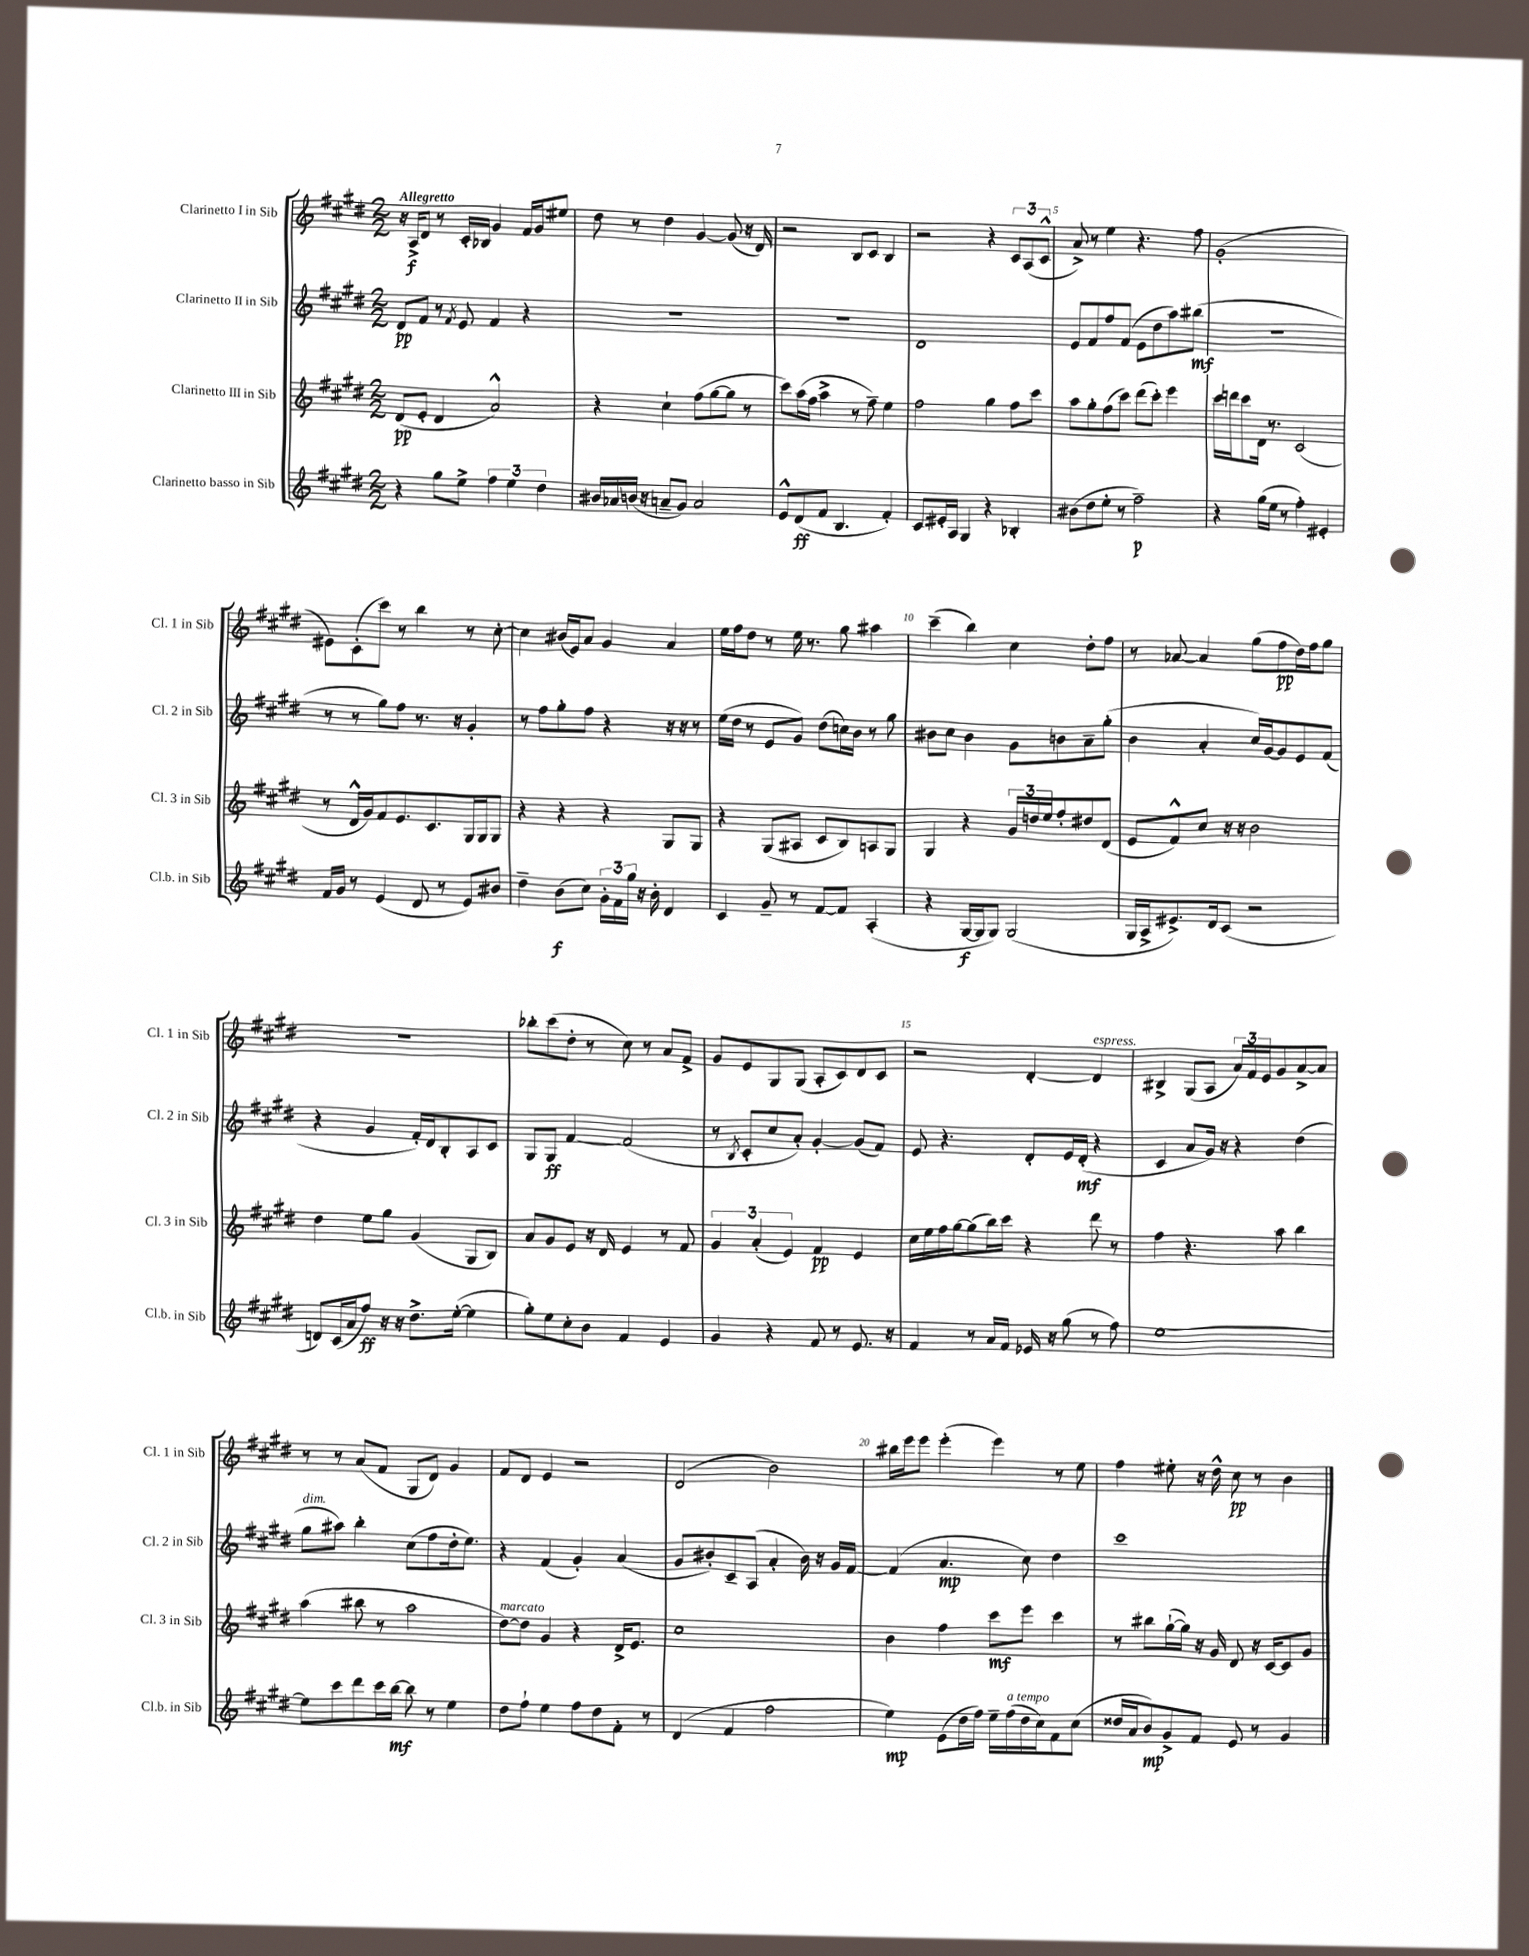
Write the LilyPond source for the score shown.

<<
\new StaffGroup <<
\new Staff = "s0" \with { instrumentName = "Clarinetto I in Sib" shortInstrumentName = "Cl. 1 in Sib" } {
    \clef treble \key e \major \numericTimeSignature \time 2/2 \tempo "Allegretto"
    r16 a16->\f dis'8 r8 cis'16-. bes16 gis'4 fis'16 gis'16 eis''8 |
    dis''8 r8 dis''4 gis'4~ gis'8( r16 dis'16) |
    r2 b8 cis'8 b4 |
    r2 r4 \tuplet 3/2 { cis'8 a8( cis'8-^ } |
    a'8->) r8 e''4 r4. fis''8 |
    gis'1-.( |
    eis'8) cis'8-.( cis'''8) r8 b''4 r8 cis''8~-. |
    cis''4 bis'16( e'16) a'8 gis'4 a'4 |
    e''16 fis''16 dis''8 r8 e''16 r8. gis''8 ais''4 |
    cis'''4--( b''4) cis''4 dis''8-. fis''8 |
    r8 aes'8~ aes'4 gis''8( fis''8\pp dis''16) fis''16 gis''8 |
    R1 |
    bes''8-. cis'''8( dis''8-. r8 cis''8) r8 a'8 fis'8-> |
    gis'8 e'8 gis8 gis8( a8-. cis'8) dis'8 cis'8 |
    r2 dis'4~-. dis'4^\markup { \italic "espress." } |
    bis4-> gis8( a8 \tuplet 3/2 { a'16) fis'16 e'16 } gis'8 a'8~-> a'8 |
    r8 r8 a'8( fis'8 gis8 dis'8) gis'4 |
    fis'8 dis'8 e'4 r2 |
    dis'2( b'2) |
    bis''16 e'''16 e'''8 e'''4-.( e'''4) r8 e''8 |
    fis''4 eis''8-. r16 dis''16-^ cis''8\pp r8 b'4 \bar "|." |
}
\new Staff = "s1" \with { instrumentName = "Clarinetto II in Sib" shortInstrumentName = "Cl. 2 in Sib" } {
    \clef treble \key e \major \numericTimeSignature \time 2/2
    dis'8\pp fis'8 r8 \acciaccatura { fis'8 } e'8 fis'4 r4 |
    R1 |
    R1 |
    dis'1 |
    e'8 fis'8 fis''8 fis'8( e'8 dis''8 a''8) bis''8\mf( |
    r1 |
    r8 r8 gis''8) fis''8 r8. r16 gis'4-. |
    r8 fis''8 gis''8-. fis''8 r4 r16 r16 r8 |
    e''16( dis''16 r8 e'8 gis'8) dis''8( c''16) b'16 r8 gis''8 |
    bis'8 cis''8 bis'4 gis'8 b'8 a'8-- gis''8-.( |
    b'4 a'4-. cis''16) gis'16~ gis'8 e'8 fis'8( |
    r4 gis'4 fis'16-.) dis'16 b8-. a8 cis'8 |
    gis8 gis8\ff fis'4~ fis'2( |
    r8 \acciaccatura { b8 } cis'8-. cis''8 a'8-.) gis'4~-. gis'8( fis'8) |
    e'8 r4. dis'8-. e'16 dis'16-.\mf( r4 |
    cis'4 a'8 gis'16) r16 r4 dis''4( |
    gis''8^\markup { \italic "dim." } ais''8) b''4-. cis''8( fis''8 dis''16-. e''8.) |
    r4 fis'4( gis'4-.) a'4( |
    gis'8 bis'8-.) cis'8-- a8( a'4-. bis'16) r16 gis'16 fis'16~ |
    fis'4( a'4.\mp cis''8) dis''4 |
    cis'''1 \bar "|." |
}
\new Staff = "s2" \with { instrumentName = "Clarinetto III in Sib" shortInstrumentName = "Cl. 3 in Sib" } {
    \clef treble \key e \major \numericTimeSignature \time 2/2
    dis'8\pp( e'8-. dis'4 a'2-^) |
    r4 cis''4-! fis''8( gis''8~ gis''8 r8 |
    cis'''8) a''16( fis''16 a''4-> r8 fis''8--) e''4 |
    fis''2 gis''4 fis''8 cis'''8 |
    a''8 gis''8-. fis''8( cis'''8) dis'''8( cis'''8-.) e'''4 |
    cis'''16 d'''16 cis'''8 dis'16 r8. cis'2( |
    r8 dis'16-^ gis'16) fis'8 e'8. cis'8. gis16 gis16 gis8 |
    r4 r4 r4 gis8 gis8 |
    r4 gis8( ais8 cis'8 b8) a8 gis8 |
    gis4 r4 \tuplet 3/2 { gis'16 d''16 e''16 } fis''8-. dis''8 dis'8( |
    e'8 fis'8-^) cis''8 r16 r16 b'2 |
    dis''4 e''8 gis''8 gis'4( gis8 b8) |
    a'8 gis'8 e'8 r16 dis'16 e'4 r8 fis'8 |
    \tuplet 3/2 { gis'4 a'4-.( e'4) } fis'4\pp e'4 |
    cis''16 e''16 fis''16 gis''16~ gis''8( b''16) cis'''16 r4 dis'''8 r8 |
    fis''4 r4. a''8 b''4 |
    a''4( bis''8 r8 a''2 |
    dis''8~^\markup { \italic "marcato" }) dis''8 gis'4 r4 dis'16-> e'8. |
    cis''1 |
    b'4 fis''4 cis'''8\mf e'''8 cis'''4 |
    r8 bis''8 gis''16~-!( gis''16) r16 gis'16 dis'8 r16 cis'16~ cis'8 gis'8 \bar "|." |
}
\new Staff = "s3" \with { instrumentName = "Clarinetto basso in Sib" shortInstrumentName = "Cl.b. in Sib" } {
    \clef treble \key e \major \numericTimeSignature \time 2/2
    r4 gis''8 e''8-> \tuplet 3/2 { fis''4 e''4 dis''4 } |
    bis'16 aes'16 b'16( r16 a'8-- gis'8) a'2 |
    e'8-^ dis'8\ff( fis'8 b4. fis'4-.) |
    cis'8 eis'16-. a16 gis4 r4 bes4-. |
    bis'8( dis''8 e''8-. r8 fis''2--\p) |
    r4 gis''16( e''16 r8 fis''4-.) eis'4-. |
    fis'16 gis'16 r8 e'4( dis'8 r8 e'8) bis'8 |
    dis''4-- b'8\f( cis''8) \tuplet 3/2 { gis'16-. fis'16 gis''16 } r16 b'16-. dis'4 |
    cis'4 gis'8-- r8 fis'8~ fis'8 a4-.( |
    r4 gis16~\f gis16 gis8) gis2( |
    gis16 a16-> eis'8.->) dis'16 cis'8( r2 |
    d'8) cis'16( a'16 fis''8\ff) r16 r16 dis''8.-> e''16~-.( e''4 |
    gis''8-.) e''8 cis''8-. b'8 fis'4 e'4 |
    gis'4 r4 fis'8 r8 e'8. r16 |
    fis'4 r8 a'16 fis'16 ees'16 r16 gis''8( r8 fis''8) |
    e''1~ |
    e''8 cis'''8 dis'''8 cis'''16 b''16~\mf b''8 r8 e''4 |
    dis''8 fis''8-! e''4 fis''8 dis''8 fis'8-. r8 |
    dis'4( fis'4 fis''2 |
    e''4\mp) e'8( dis''16 fis''16) e''16-- fis''16^\markup { \italic "a tempo" }( dis''16 cis''16) fis'8 cis''8( |
    disis''16 a'16 b'8\mp) gis'8-> fis'8 e'8 r8 gis'4 \bar "|." |
}
>>
>>
\layout { \context { \Score \override BarNumber.break-visibility = ##(#f #t #t) barNumberVisibility = #(every-nth-bar-number-visible 5) } }
